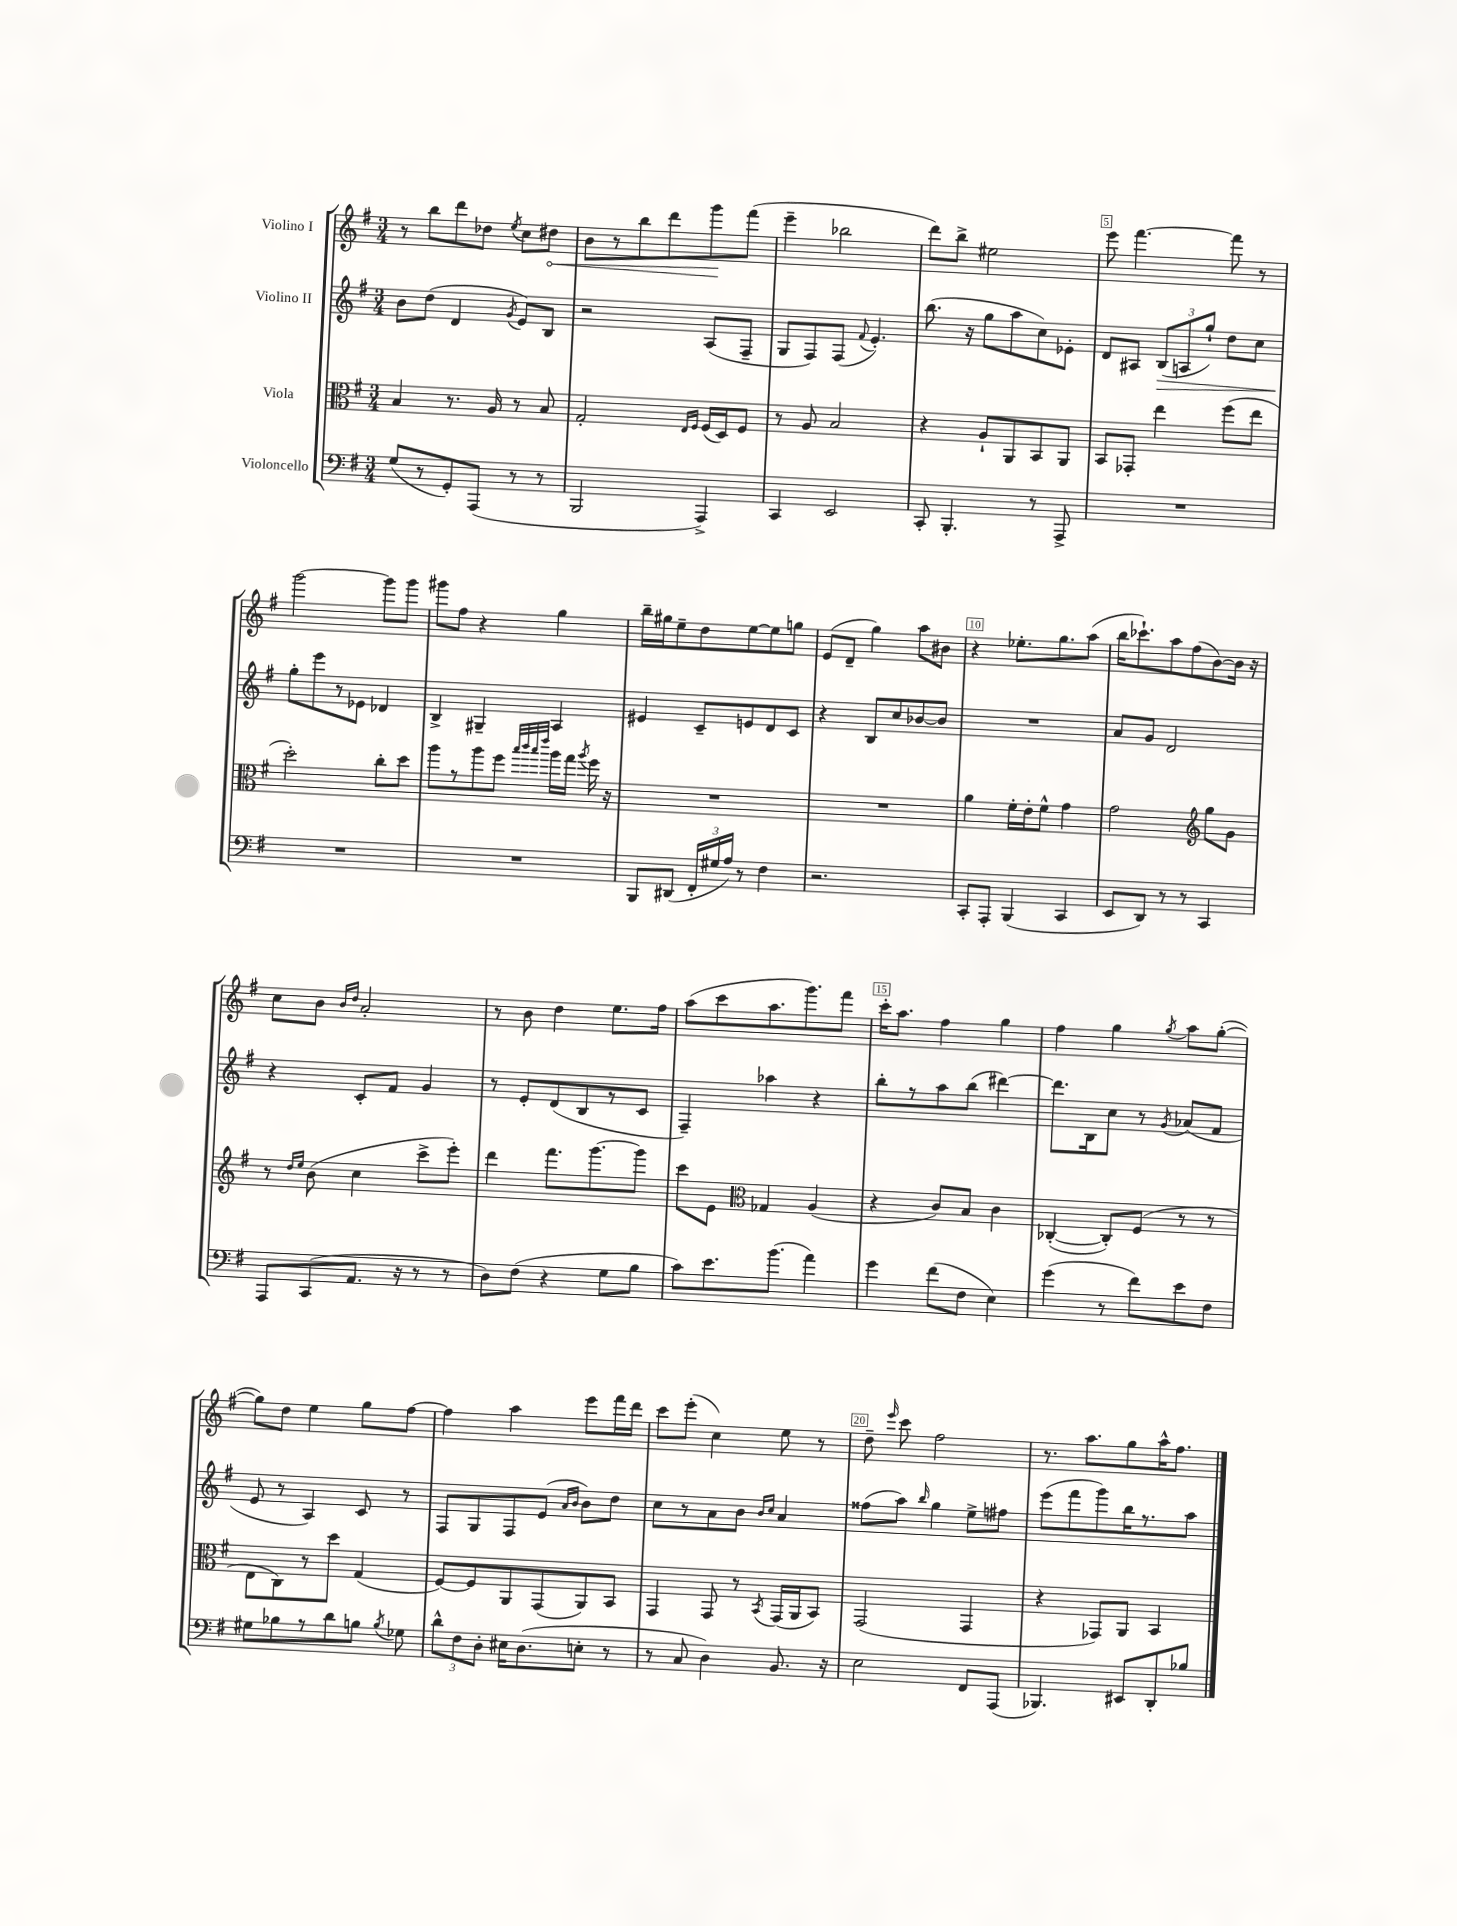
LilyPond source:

<<
\new StaffGroup <<
\new Staff = "s0" \with { instrumentName = "Violino I" } {
    \clef treble \key g \major \numericTimeSignature \time 3/4
    \autoBeamOff r8 b''8[ d'''8 des''8] \acciaccatura { e''8 } c''8[ \once \override Hairpin.circled-tip = ##t dis''8]\< |
    b'8[ r8 b''8 d'''8 g'''8\! fis'''8]( |
    e'''4-- bes''2 |
    d'''8[) b''8]-> eis''2 |
    e'''8 fis'''4.~ fis'''8 r8 |
    g'''2~ g'''8[ g'''8] |
    gis'''8[ fis''8] r4 g''4 |
    b''16[-- gis''16 e''8-- d''8 e''8~ e''8 g''8] |
    e'8[( d'8]-- g''4) a''8[ bis'8] |
    r4 ees''8.[-. g''8. a''8]( |
    b''16[ ces'''8.-!) a''8 fis''8( b'8~) b'16] r16 |
    c''8[ b'8] \grace { b'16[ d''16] } a'2-. |
    r8 b'8 d''4 e''8.[ fis''16] |
    a''8[( c'''8 a''8. g'''8.) fis'''8] |
    c'''16[-. a''8.] fis''4 g''4 |
    fis''4 g''4 \acciaccatura { g''8 } a''8[ g''8]~-.( |
    g''8[) d''8] e''4 g''8[ fis''8]~ |
    fis''4 a''4 e'''8[ fis'''16 d'''16] |
    c'''8[ e'''8]-.( c''4) e''8 r8 |
    d''8-- \grace { e'''16 } c'''8 fis''2 |
    r8. a''8.[ g''8 a''16-^ fis''8.] \bar "|." |
}
\new Staff = "s1" \with { instrumentName = "Violino II" } {
    \clef treble \key g \major \numericTimeSignature \time 3/4
    \autoBeamOff b'8[ d''8]( d'4 \acciaccatura { g'8 } e'8[) b8] |
    r2 a8[( fis8]-- |
    g8[ fis8) fis8]( \appoggiatura { fis'8 } e'4.-.) |
    b''8.( r16 g''8[ a''8 c''8) ees'8]-. |
    d'8[ ais8] \tuplet 3/2 { b8[\>( a8 g''8]-!) } d''8[ c''8] |
    g''8[-.\! e'''8 r8 ees'8] des'4 |
    b4-> gis4-- a4 |
    eis'4 c'8[-- e'8 d'8 c'8] |
    r4 b8[ c''8 bes'8~ bes'8] |
    R2. |
    a'8[ g'8] d'2 |
    r4 c'8[-. fis'8] g'4 |
    r8 e'8[-. d'8( b8 r8 c'8] |
    fis4--) aes''4 r4 |
    b''8[-. r8 a''8 b''8]( dis'''4~) |
    dis'''8.[ b16 c''8] r8 \acciaccatura { g'8 } aes'8[( fis'8] |
    e'8 r8 a4) c'8 r8 |
    fis8[ g8 fis8 e'8]( \grace { a'16[ b'16] } b'8[) d''8] |
    c''8[ r8 a'8 b'8] \grace { b'16[ c''16] } a'4 |
    fisis''8[( a''8]) \grace { b''16 } g''4 e''8[-> fis''8] |
    e'''8[( fis'''8 g'''8) b''16 r8. a''8] \bar "|." |
}
\new Staff = "s2" \with { instrumentName = "Viola" } {
    \clef alto \key g \major \numericTimeSignature \time 3/4
    \autoBeamOff b4 r8. a16 r8 b8 |
    g2-. \grace { e16[ fis16] } fis16[( d16) fis8] |
    r8 a8 b2 |
    r4 a8[-! a,8 b,8 a,8] |
    b,8[ ges,8]-. e''4 fis''8[( e''8] |
    d''2-.) c''8[-. d''8] |
    a''8[ r8 a''8 fis''8] \grace { b''32[ c'''32 b''32 e'''32] } a''16[ g''16] \acciaccatura { a''8 } fis''16 r16 |
    R2. |
    R2. |
    a'4 fis'16[-. e'16-. fis'8]-^ g'4 |
    g'2 \clef treble g''8[ g'8] |
    r8 \grace { d''16[ e''16] } b'8( c''4 c'''8[-> e'''8]-.) |
    d'''4 fis'''8.[ g'''8.~ g'''8] |
    c'''8[ e'8] \clef alto ges4 a4( |
    r4 c'8[) b8] c'4 |
    ces4~-.( ces8[-.) fis8]( r8 r8 |
    e8[ c8) r8 d''8] g4( |
    fis8[~) fis8 a,8 g,8( a,8) b,8] |
    g,4 g,8 r8 \acciaccatura { b,8 } g,16[( a,16 b,8]) |
    g,2( g,4 |
    r4 ges,8[) a,8] b,4 \bar "|." |
}
\new Staff = "s3" \with { instrumentName = "Violoncello" } {
    \clef bass \key g \major \numericTimeSignature \time 3/4
    \autoBeamOff g8[( r8 g,8-.) a,,8]( r8 r8 |
    b,,2 a,,4->) |
    c,4 e,2 |
    c,8-. b,,4.-. r8 a,,8-> |
    R2. |
    R2. |
    R2. |
    b,,8[ dis,8]( \tuplet 3/2 { fis,16[-. gis16 a16]) } r8 fis4 |
    r2. |
    c,8[-. a,,8]-. b,,4( c,4 |
    e,8[ d,8]) r8 r8 c,4 |
    a,,8[ c,8( a,8.] r16 r8 r8 |
    d8[) fis8]( r4 g8[ b8] |
    c'8[) e'8. b'8.]( a'4) |
    g'4 fis'8[( fis8] e4) |
    g'4( r8 fis'8[) e'8 fis8] |
    gis8[ bes8 r8 d'8 b8] \acciaccatura { b8 } ges8 |
    \tuplet 3/2 { d'8[-^ fis8 d8]-. } eis16[ d8.( e8]-. r8 |
    r8 c8 d4) b,8. r16 |
    e2 fis,8[ a,,8]( |
    bes,,4.) eis,8[ d,8-. bes8] \bar "|." |
}
>>
>>
\layout { \context { \Score \override BarNumber.break-visibility = ##(#f #t #t) barNumberVisibility = #(every-nth-bar-number-visible 5) \override BarNumber.stencil = #(make-stencil-boxer 0.1 0.3 ly:text-interface::print) } }
